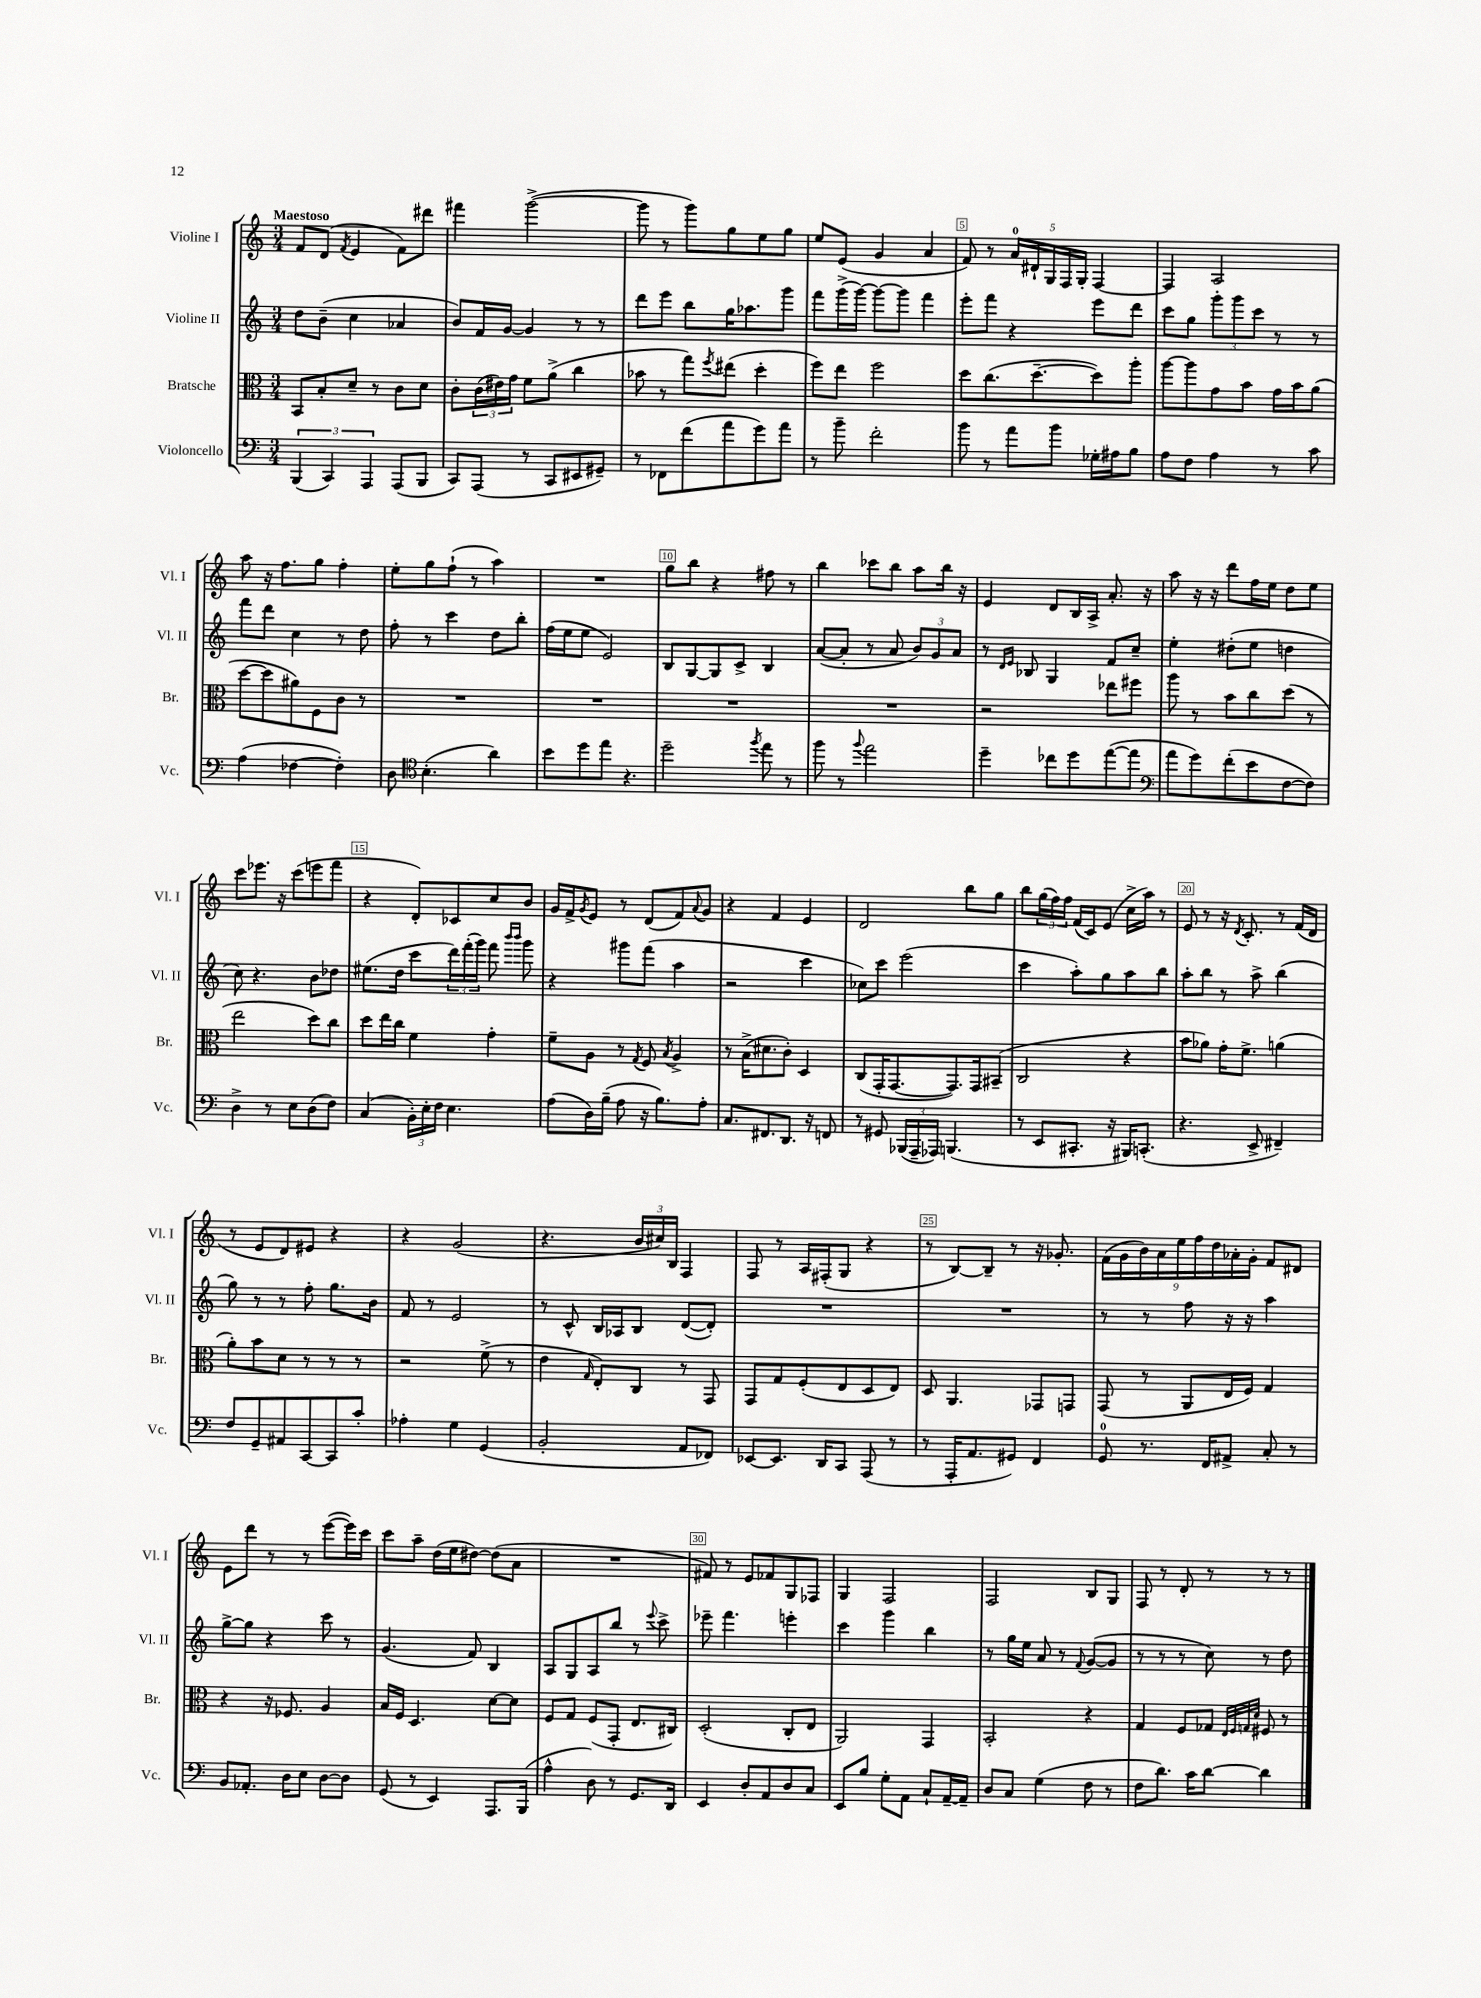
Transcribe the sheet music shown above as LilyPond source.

<<
\new StaffGroup <<
\new Staff = "s0" \with { instrumentName = "Violine I" shortInstrumentName = "Vl. I" } {
    \clef treble \key c \major \numericTimeSignature \time 3/4 \tempo "Maestoso"
    f'8 d'8( \acciaccatura { f'8 } e'4 f'8) dis'''8 |
    fis'''4 g'''2~->( |
    g'''8 r8 g'''8) g''8 e''8 g''8 |
    e''8 e'8( g'4 a'4 |
    f'8) r8 \tuplet 5/4 { a'16-0 dis'16-! g16 f16 g16-. } f4~ |
    f4 a2 |
    a''8 r16 f''8. g''8 f''4-. |
    e''8-. g''8 f''8-!( r8 a''4) |
    R2. |
    g''8 b''8 r4 fis''8 r8 |
    b''4 ces'''8 b''8 a''8 b''16 r16 |
    e'4 d'8 b16 a16-> a'8.-. r16 |
    a''8 r16 r16 d'''8 f''16 e''16 d''8 e''8 |
    c'''8 ees'''8. r16 c'''8( e'''8 f'''8 |
    r4 d'8-.) ces'8 c''8 b'8 |
    g'16 f'16-> \acciaccatura { g'8 } e'8 r8 d'8( f'8) \appoggiatura { a'8 } g'8 |
    r4 f'4 e'4 |
    d'2 b''8 g''8 |
    b''8 \tuplet 3/2 { g''16( f''16) f''16 } f'16( c'16) e'8( c''16-> a''16) r8 |
    e'8 r8 r16 \acciaccatura { d'8 } c'8.-. r8 f'16( d'16 |
    r8 e'8 d'8) eis'8 r4 |
    r4 g'2( |
    r4. \tuplet 3/2 { b'16 cis''16) b16 } f4 |
    f8 r8 a16 fis16-.( g8 r4 |
    r8 b8~) b8-- r8 r16 ges'8.-. |
    \tuplet 9/8 { f'16( g'16 b'16) a'16 e''16 f''16 d''16 aes'16-. g'16-. } f'8 dis'8 |
    e'8 d'''8 r8 r8 e'''8~( e'''16) c'''16 |
    c'''8 a''8-- d''16( e''16 dis''8~) dis''8( a'8 |
    R2. |
    fis'8) r8 e'8 fes'8 g8 fes8 |
    g4 f2 |
    f2 b8 g8 |
    f8 r8 d'8-. r8 r8 r8 \bar "|." |
}
\new Staff = "s1" \with { instrumentName = "Violine II" shortInstrumentName = "Vl. II" } {
    \clef treble \key c \major \numericTimeSignature \time 3/4
    d''8 b'8--( c''4 aes'4 |
    b'8) f'16 g'16~ g'4 r8 r8 |
    d'''8 e'''8 b''8 g''16 aes''8. g'''8 |
    f'''8 g'''16->( g'''16~) g'''8~ g'''8 f'''4 |
    e'''8-. f'''8 r4 e'''8 d'''8 |
    c'''8 g''8 \tuplet 3/2 { g'''8-. g'''8 c'''8 } r8 r8 |
    f'''8 d'''8 c''4 r8 d''8 |
    f''8-. r8 c'''4 d''8 b''8-. |
    f''16( e''16 e''8 e'2) |
    b8 g8~ g8 c'8-> b4 |
    a'8~( a'8-. r8 a'8 \tuplet 3/2 { b'8) g'8 a'8 } |
    r8 \grace { d'16 e'16 } bes8 g4 f'8 c''8-- |
    e''4-. dis''8-.( e''8 d''4 |
    c''8) r4. b'8 des''8 |
    eis''8.( d''16 c'''8 \tuplet 3/2 { d'''16) f'''16-.( g'''16) } f'''8 \grace { b'''16 b'''16 } g'''8 |
    r4 gis'''8 f'''8( a''4 |
    r2 c'''4 |
    ces''8) c'''8 e'''2( |
    c'''4 a''8-.) g''8 a''8 b''8 |
    a''8-. b''8 r8 a''8-> b''4( |
    g''8) r8 r8 f''8-. g''8. b'16 |
    f'8 r8 e'2 |
    r8 c'8-^ b16 aes16 b8 d'8~( d'8-.) |
    R2. |
    R2. |
    r8 r8 f''8 r16 r16 a''4 |
    g''8~-> g''8 r4 c'''8 r8 |
    g'4.( f'8) b4 |
    a8 g8 a8 b''8 r8 \appoggiatura { e'''8 } c'''8-> |
    ees'''8-- f'''4. e'''4-. |
    c'''4 g'''4 b''4 |
    r8 g''16 e''16 a'8 r8 \appoggiatura { f'8 } g'8~( g'8 |
    r8 r8 r8 c''8) r8 d''8 \bar "|." |
}
\new Staff = "s2" \with { instrumentName = "Bratsche" shortInstrumentName = "Br." } {
    \clef alto \key c \major \numericTimeSignature \time 3/4
    b,8 b8-. d'8-- r8 c'8 d'8 |
    c'8-. \tuplet 3/2 { c'16( eis'16) g'16 } f'8 a'8->( c''4 |
    bes'8 r8 g''8) \acciaccatura { f''8 } eis''8( d''4-. |
    f''8) e''8 f''2 |
    d''8 c''8.( d''8.~-- d''8) a''8-. |
    a''8~ a''8 g'8 b'8 g'16 b'16 a'8( |
    d''8~ d''8 ais'8) f8 c'8 r8 |
    R2. |
    R2. |
    R2. |
    R2. |
    r2 ees''8 fis''8 |
    a''8 r8 b'8 c''8 d''8( r8 |
    e''2 d''8) c''8 |
    d''8 e''16 c''16 f'4 g'4-. |
    f'8-- a8 r8 \acciaccatura { g8 } f8 \acciaccatura { b8 } a4-> |
    r8 b16->( dis'8. c'8-.) d4 |
    c8( g,16-. g,8.~ g,8.) g,16 bis,8--( |
    c2 r4 |
    b'8 aes'8) g'16-. f'8.-> a'4( |
    a'8-.) b'8 d'8 r8 r8 r8 |
    r2 f'8->( r8 |
    e'4 \grace { g16 } e8-.) c8 r8 g,8 |
    g,8 g8 f8-.( e8 d8 e8) |
    d8 a,4. ges,8 g,8 |
    g,8( r8 a,8 e16 f16) g4 |
    r4 r16 fes8. a4 |
    b16 f16 d4. d'8~ d'8 |
    f8 g8 f8( g,8-. e8. cis16) |
    d2-.( c8-. e8 |
    a,2) g,4 |
    b,2-. r4 |
    g4 f8 ges8 \grace { e32 f32 g32 d'32 } fis8 r8 \bar "|." |
}
\new Staff = "s3" \with { instrumentName = "Violoncello" shortInstrumentName = "Vc." } {
    \clef bass \key c \major \numericTimeSignature \time 3/4
    \tuplet 3/2 { b,,4( c,4) a,,4 } a,,8( b,,8 |
    c,8) a,,8( r8 c,8 eis,8 gis,8--) |
    r8 fes,8 f'8( a'8 g'8) a'8 |
    r8 b'8-- f'2-. |
    b'8 r8 a'8 b'8 ges16-. ais16 b8 |
    a8 f8 a4 r8 c'8 |
    a4( fes4~ fes4-.) |
    d8 \clef tenor b4.-.( a'4) |
    b'8 d''8 e''8 r4. |
    d''2-- \acciaccatura { f''8 } e''8 r8 |
    f''8 r8 \appoggiatura { f''8 } e''2 |
    d''4-- ces''8 d''8 e''8~( e''8 |
    \clef bass a'8 g'8) f'8-.( e'8 f8~ f8) |
    d4-> r8 e8 d8( f8) |
    c4( \tuplet 3/2 { b,16-.) e16-. f16 } e4. |
    a8( d16) b16--( a8 r16 b8.) a8-. |
    c8. fis,8. d,8. r16 f,8 |
    r8 gis,8 \tuplet 3/2 { bes,,16( a,,16-- aes,,16) } b,,4.( |
    r8 e,8 cis,8.-. r16 bis,,16) c,8.-.( |
    r4. e,8-> fis,4--) |
    f8 g,8-- ais,8 c,8~ c,8 c'8-. |
    aes4-. g4 g,4( |
    b,2-. a,8 fes,8) |
    ees,8~ ees,8. d,16 c,8 a,,8( r8 |
    r8 a,,16-. a,8. gis,8) f,4 |
    g,8-0 r8. f,16 ais,8-> c8-. r8 |
    b,8 aes,8.-. d16 e8 d8~ d8 |
    g,8( r8 e,4) a,,8. b,,16( |
    a4-^ d8) r8 g,8. d,16 |
    e,4 d8-. a,8 d8 c8 |
    e,8 b8 g8-. a,8 c8-! a,16~-- a,16-- |
    d8 c8 g4( f8 r8 |
    f8 d'8.) c'16 d'8~ d'4 \bar "|." |
}
>>
>>
\layout { \context { \Score \override BarNumber.break-visibility = ##(#f #t #t) barNumberVisibility = #(every-nth-bar-number-visible 5) \override BarNumber.stencil = #(make-stencil-boxer 0.1 0.3 ly:text-interface::print) } }
